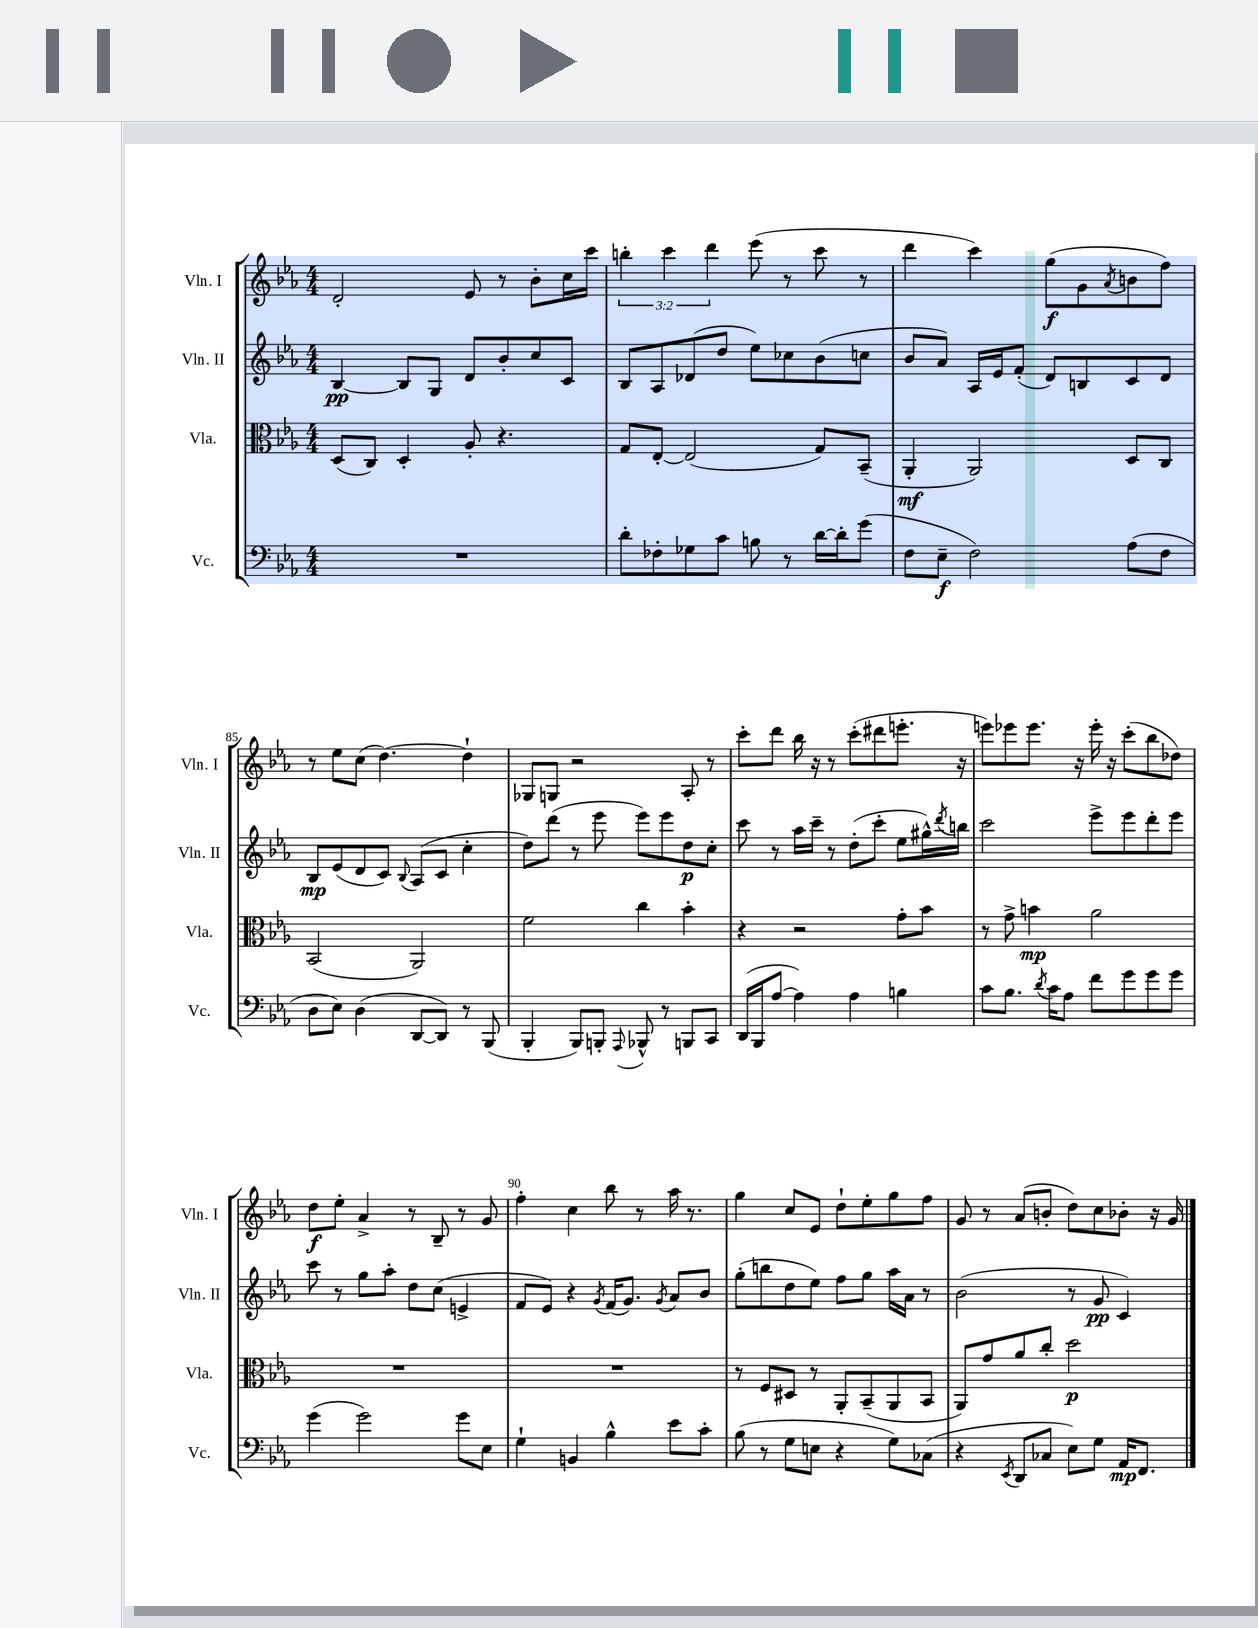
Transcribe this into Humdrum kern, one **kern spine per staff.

**kern	**kern	**kern	**kern
*staff4	*staff3	*staff2	*staff1
*clefF4	*clefC3	*clefG2	*clefG2
*k[b-e-a-]	*k[b-e-a-]	*k[b-e-a-]	*k[b-e-a-]
*M4/4	*M4/4	*M4/4	*M4/4
1r	(8D/L	[4B-/	2d'/
.	8C/J)	.	.
.	4D'/	8B-/]L	.
.	.	8G/J	.
.	8A-'/	8d/L	8e-/
.	4.r	8b-'/	8r
.	.	8cc/	8b-'\L
.	.	8c/J	16cc\L
.	.	.	16ccc\JJ
=	=	=	=
8d'\L	8G/L	8B-/L	6bb'\
8F-'\	[8E-'/J	8A-/	.
.	.	.	6ccc\
8G-\	(2E-/]	(8d-/	.
.	.	.	6ddd\
8c\J	.	8dd/J	.
8B\	.	8ee-\L)	(8eee-\
8r	.	8cc-\	8r
[16d\LL	8G/L)	(8b-\	8ccc\
16d'\]J	.	.	.
(8g\J	(8BB-~/J	8cc\J	8r
=	=	=	=
8F\L	4AA-'/	8b-/L	4ddd\
8E-~\J	.	8a-/J)	.
2F\)	2AA-/)	16A-/LL	4ccc\)
.	.	16e-/J	.
.	.	(8f'/J	.
.	.	8d/L)	(8gg\L
.	.	8B/	8g\
.	.	.	8qa-/
(8A-\L	8D/L	8c/	8b\
8F\J	8C/J	8d/J	8ff\J)
=	=	=	=
8D\L	(2BB-/	8B-/L	8r
8E-\J)	.	(8e-/	8ee-\L
(4D\	.	8d/	(8cc\J
.	.	8c/J)	[4.dd\)
.	.	8qqB-/	.
[8DD/L	2AA-/)	(8A-/L	.
8DD/]J)	.	8c/J	.
8r	.	4cc'\	4dd`\]
(8BBB-/	.	.	.
=	=	=	=
4BBB-'/	2f\	8dd\L)	8G-/L
.	.	(8ddd\J	8G/J
8BBB-/L)	.	8r	2r
8BBB'/J	.	8eee-\	.
8qqAAA-/	.	.	.
8BBB-^^/	4cc\	8eee-\L)	.
8r	.	8eee-\	.
8BBB/L	4b-'\	8dd\	8A-'/
8CC/J	.	8cc'\J	8r
=	=	=	=
(16DD/LL	4r	8ccc\	8ccc'\L
16BBB-/J	.	.	.
[8A-/J	.	8r	8ddd\J
4A-\])	2r	16aa-\LL	16bb-\
.	.	16ccc~\JJ	16r
.	.	8r	8r
4A-\	.	(8dd'\L	(8ccc'\L
.	.	8ccc'\J	8ddd#\
4B\	8g'\L	8ee-\L	8.eee'\J
.	8b-\J	16gg#^^\L)	.
.	.	8qddd/	.
.	.	16bb\JJ	16r
=	=	=	=
8c\L	8r	2ccc\	8eee\L)
8.B-\J	8g^\	.	8eee-\
.	4b\	.	8.eee-\J
8qd/	.	.	.
16c\LK	.	.	.
8A-\J	.	.	.
.	.	.	16r
8f\L	2a-\	8eee-^\L	16eee-'\
.	.	.	16r
8g\	.	8eee-\	(8ccc'\L
8g\	.	8ddd'\	8bb-\
8g\J	.	8eee-\J	8dd-\J)
=	=	=	=
(4g\	1r	8ccc\	8dd\L
.	.	8r	8ee-'\J
2g\)	.	8gg\L	4a-^/
.	.	8aa-'\J	.
.	.	8dd\L	8r
.	.	(8cc\J	8B-~/
8g\L	.	4e^/	8r
8E-\J	.	.	8g/
=	=	=	=
4G`\	1r	8f/L	4ff'\
.	.	8e-/J)	.
4BB/	.	4r	4cc\
.	.	8qg/	.
4B-^^\	.	(16f/LK	8bb-\
.	.	8.g/J)	.
.	.	.	8r
.	.	8qg/	.
8e-\L	.	8a-/L	16aa-\
.	.	.	8.r
8c'\J	.	8b-/J	.
=	=	=	=
(8B-\	8r	(8gg'\L	4gg\
8r	8F/L	8bb\	.
8G\L	8D#/J	8dd\	8cc/L
8E\J	8r	8ee-\J)	8e-/J
4r	8AA-'/L	8ff\L	8dd`\L
.	(8BB-~/	8gg\J	8ee-'\
8G\L)	8AA-/	16aa-\LL	8gg\
.	.	16a-\JJ	.
(8C-\J	8BB-/J	8r	8ff\J
=	=	=	=
4r	8AA-/L)	(2b-\	8g/
.	8g/	.	8r
8qEE-/	.	.	.
8DD/L	8a-/	.	(8a-/L
8C-/J	8cc'/J	.	8b'/J
8E-\L)	2dd\	8r	8dd\L)
8G\J	.	8g/	8cc\
16AA-/LK	.	4c/)	8b-'\J
8.FF/J	.	.	.
.	.	.	16r
.	.	.	16g/
==	==	==	==
*-	*-	*-	*-
